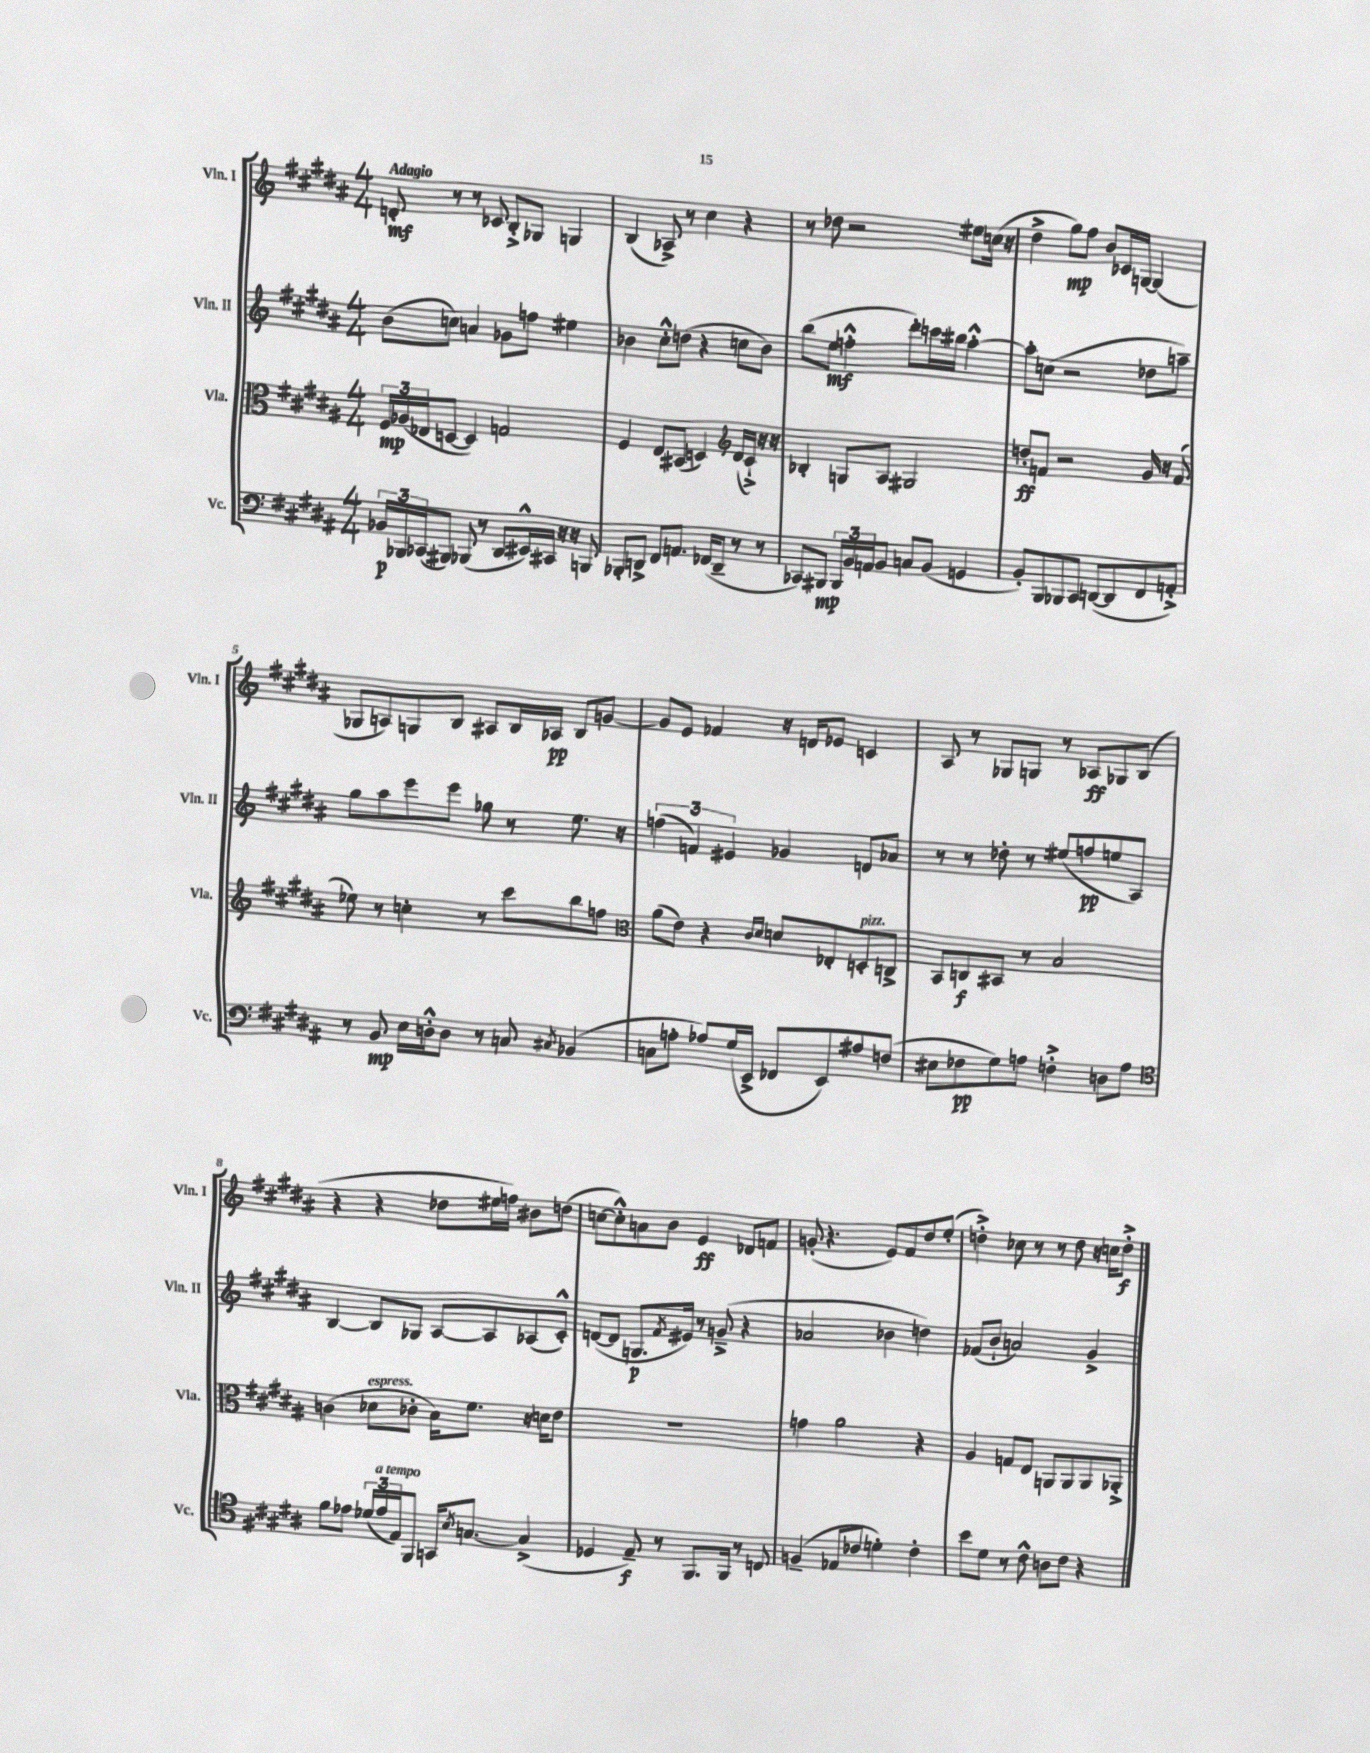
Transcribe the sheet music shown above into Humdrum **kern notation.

**kern	**dynam	**kern	**dynam	**kern	**dynam	**kern	**dynam
*part4	*part4	*part3	*part3	*part2	*part2	*part1	*part1
*staff4	*staff4	*staff3	*staff3	*staff2	*staff2	*staff1	*staff1
*I"Vc.	*	*I"Vla.	*	*I"Vln. II	*	*I"Vln. I	*
*I'Vc.	*	*I'Vla.	*	*I'Vln. II	*	*I'Vln. I	*
*clefF4	*	*clefC3	*	*clefG2	*	*clefG2	*
*k[f#c#g#d#a#]	*	*k[f#c#g#d#a#]	*	*k[f#c#g#d#a#]	*	*k[f#c#g#d#a#]	*
*M4/4	*	*M4/4	*	*M4/4	*	*M4/4	*
=1	=1	=1	=1	=1	=1	=1	=1
!	!	!	!	!	!	!LO:TX:a:B:t=Adagio	!
24BB-X/LL	p	24F#/LL	mp	(8b\L	.	8dn'/	mf
24BBB-X/	.	(24A-X/	.	.	.	.	.
(24CC-X/J	.	24E-X/J	.	.	.	.	.
8BBB#X/J)	.	[8Dn/J	.	8ccn\J)	.	8r	.
(8BBB-X/	.	4D/])	.	4an/	.	8r	.
8r	.	.	.	.	.	8c-X/	.
8DD#/L	.	2Gn/	.	8g-X\L	.	8B'^/L	.
16EE#X^^/L)	.	.	.	8ffn\J	.	8G-X/J	.
16CC#X/JJ	.	.	.	.	.	.	.
16r	.	.	.	4ee#X\	.	4Gn/	.
16r	.	.	.	.	.	.	.
8BBBn/	.	.	.	.	.	.	.
=2	=2	=2	=2	=2	=2	=2	=2
8BBB-X'/L	.	4F#/	.	4b-X\	.	(4B/	.
8DDn^/J	.	.	.	.	.	.	.
8FF#/L	.	8E/L	.	8cc#'^^\L	.	8A-X^/)	.
8.AAn/J	.	(8BB#X/J	.	(8ddn\J	.	8r	.
.	.	4Dn/)	.	4r	.	4cc#\	.
(16FF-X/KL	.	.	.	.	.	.	.
8DD~/J	.	.	.	.	.	.	.
*	*	*clefG2	*	*	*	*	*
8r	.	(16d#/LL	.	8ccn\L	.	4r	.
.	.	16c#`^/JJ)	.	.	.	.	.
8r	.	16r	.	8b-\J)	.	.	.
.	.	16r	.	.	.	.	.
=3	=3	=3	=3	=3	=3	=3	=3
8CC-X/L)	.	4B-X'/	.	(8bb\L	.	8r	.
8BBB#X/J	mp	.	.	8ee\J	mf	8dd-X\	.
24BBB#/LL	.	8Gn/L	.	4ffn'^^\	.	2r	.
24BB/	.	.	.	.	.	.	.
24AAn/J	.	.	.	.	.	.	.
8BB/J	.	8A#/J	.	.	.	.	.
8Cn/L	.	2G#X/	.	8ddd#'\L)	.	.	.
(8BB/J	.	.	.	16cccn\L	.	.	.
.	.	.	.	16bb#X\JJ	.	.	.
4GGn/	.	.	.	[4aa#'^^\	.	8ee#X\L	.
.	.	.	.	.	.	(16ccn\Jk	.
.	.	.	.	.	.	16r	.
=4	=4	=4	=4	=4	=4	=4	=4
8BB'/L)	.	8ddn'/L	ff	8aa#'\L]	.	4dd#^\	.
8BBB/	.	8fn/J	.	(8ccn\J	.	.	.
8BBB-X/	.	2r	.	2r	.	8gg#\L)	mp
8CC#/J	.	.	.	.	.	8ff#\J	.
([8DDn/L	.	.	.	.	.	8b/L	.
8DD/]	.	.	.	.	.	16c-X/L	.
.	.	.	.	.	.	[16Gn/JJ	.
8FF#/	.	16g#/	.	8dd-X\L	.	(4G/]	.
.	.	16r	.	.	.	.	.
8AAn'^/J)	.	(8f/	.	8aan~\J)	.	.	.
!!LO:LB:g=z
=5	=5	=5	=5	=5	=5	=5	=5
8r	.	8ee-X\)	.	8gg#\L	.	8G-X/L	.
8BB/	mp	8r	.	8aa#\	.	8An/)	.
16E\LL	.	4ccn'\	.	8eee\	.	8Gn/	.
16Dn'^^\J	.	.	.	.	.	.	.
8D\J	.	.	.	8eee\J	.	8B/J	.
8r	.	8r	.	8gg-X\	.	8A#X/L	.
8Cn/	.	8ccc#\L	.	8r	.	16B/L	.
.	.	.	.	.	.	16A-X/JJ	pp
8qC#X/	.	.	.	.	.	.	.
(4BB-X/	.	8bb\	.	8.ee\	.	8B/L	.
.	.	8ffn\J	.	.	.	[8gn/J	.
.	.	.	.	16r	.	.	.
=6	=6	=6	=6	=6	=6	=6	=6
*	*	*clefC3	*	*	*	*	*
8Cn\L	.	(8a#\L	.	(6ffn\	.	8g/L]	.
8An'\J	.	8e\J)	.	.	.	8e/J	.
.	.	.	.	6fn/)	.	.	.
8A-X/L)	.	4r	.	.	.	4f-X/	.
.	.	.	.	6e#X/	.	.	.
(16G#/L	.	.	.	.	.	.	.
16EE^/JJ	.	.	.	.	.	.	.
.	.	16qqc#/LL	.	.	.	.	.
.	.	16qqd#/JJ	.	.	.	.	.
8FF-X/L	.	8dn/L	.	4g-X/	.	16r	.
.	.	.	.	.	.	16dn/KL	.
8EE/)	.	8E-X'/	.	.	.	8e-X/J	.
!	!	!LO:TX:a:i:t=pizz.	!	!	!	!	!
8A#X/	.	8Dn'/	.	8dn/L	.	4cn/	.
(8Fn/J	.	8Cn^/J	.	8a-X/J	.	.	.
=7	=7	=7	=7	=7	=7	=7	=7
8E#X\L	.	8BB/L	.	8r	.	8A#/	.
8F-X\	pp	8Cn/	f	8r	.	8r	.
8G#\)	.	8BB#X/J	.	8dd-X'\	.	8G-X/L	.
8An\J	.	8r	.	8r	.	8Gn/J	.
4Fn'^\	.	2B/	.	(8ee#X/L	.	8r	.
.	.	.	.	8ffn/	pp	8A-X/L	ff
8Dn\L	.	.	.	8een/	.	8G-X/	.
8A\J	.	.	.	8A#/J)	.	(8B/J	.
!!LO:LB:g=z
=8	=8	=8	=8	=8	=8	=8	=8
*clefC4	*	*	*	*	*	*	*
8f#\L	.	(4cn\	.	[4B/	.	4r	.
8e-X\J	.	.	.	.	.	.	.
!	!	!LO:TX:a:i:t=espress.	!	!	!	!	!
(24d-X/LL	.	8d-X\L	.	8B/L]	.	4r	.
!LO:TX:a:i:t=a tempo	!	!	!	!	!	!	!
24e-/	.	.	.	.	.	.	.
24E/J)	.	.	.	.	.	.	.
8FF#/J	.	8c-X'\J	.	8G-X/J	.	.	.
16GGn/KL	.	16B\KL)	.	[8A#/L	.	8dd-X\L	.
8qB/	.	.	.	.	.	.	.
[8.Gn/J	.	8.f#\J	.	.	.	.	.
.	.	.	.	8A#/]	.	16ee#X\L	.
.	.	.	.	.	.	16ffn\JJ)	.
(4G^/]	.	16r	.	(8A-X/	.	8b#X\L	.
.	.	16dn\KL	.	.	.	.	.
.	.	8e\J	.	8c#'^^/J)	.	(8ddn\J	.
=9	=9	=9	=9	=9	=9	=9	=9
4D-X/	.	1r	.	([8dn/L	.	[8ccn\L	.
.	.	.	.	8d/J]	.	8cc'^^\])	.
8E~/)	f	.	.	8.Gn/L	p	8an\	.
8r	.	.	.	.	.	8b\J	.
.	.	.	.	8qf#/	.	.	.
.	.	.	.	16e#X/Jk)	.	.	.
8.FF#/L	.	.	.	8r	.	4e/	ff
.	.	.	.	(8gn~^/	.	.	.
16FF#/Jk	.	.	.	.	.	.	.
8r	.	.	.	4r	.	8d-X/L	.
8Cn/	.	.	.	.	.	8fn/J	.
=10	=10	=10	=10	=10	=10	=10	=10
(4Fn~/	.	4gn\	.	2a-X/	.	(8gn'/	.
.	.	.	.	.	.	4.r	.
8E-X/L	.	2a#\	.	.	.	.	.
8c-X/J	.	.	.	.	.	.	.
4dn'\)	.	.	.	4b-X\	.	8e/L)	.
.	.	.	.	.	.	8f#/	.
4c-'\	.	4r	.	4ddn\)	.	8dd#/	.
.	.	.	.	.	.	(8ee'/J	.
=11	=11	=11	=11	=11	=11	=11	=11
8b\L	.	4A#/	.	(8f-X/L	.	4ddn'^\)	.
8d#\J	.	.	.	8b`/J	.	.	.
8r	.	8Gn/L	.	2an/)	.	8cc-X\	.
8c#^^\	.	8E/J	.	.	.	8r	.
8An\L	.	8AAn/L	.	.	.	8r	.
8c#\J	.	8AA/	.	.	.	8dd\	.
4r	.	8AA/	.	4g#^/	.	16r	.
.	.	.	.	.	.	16ccn\KL	.
.	.	8AA-X'^/J	.	.	.	8dd'^\J	f
==	==	==	==	==	==	==	==
*-	*-	*-	*-	*-	*-	*-	*-
